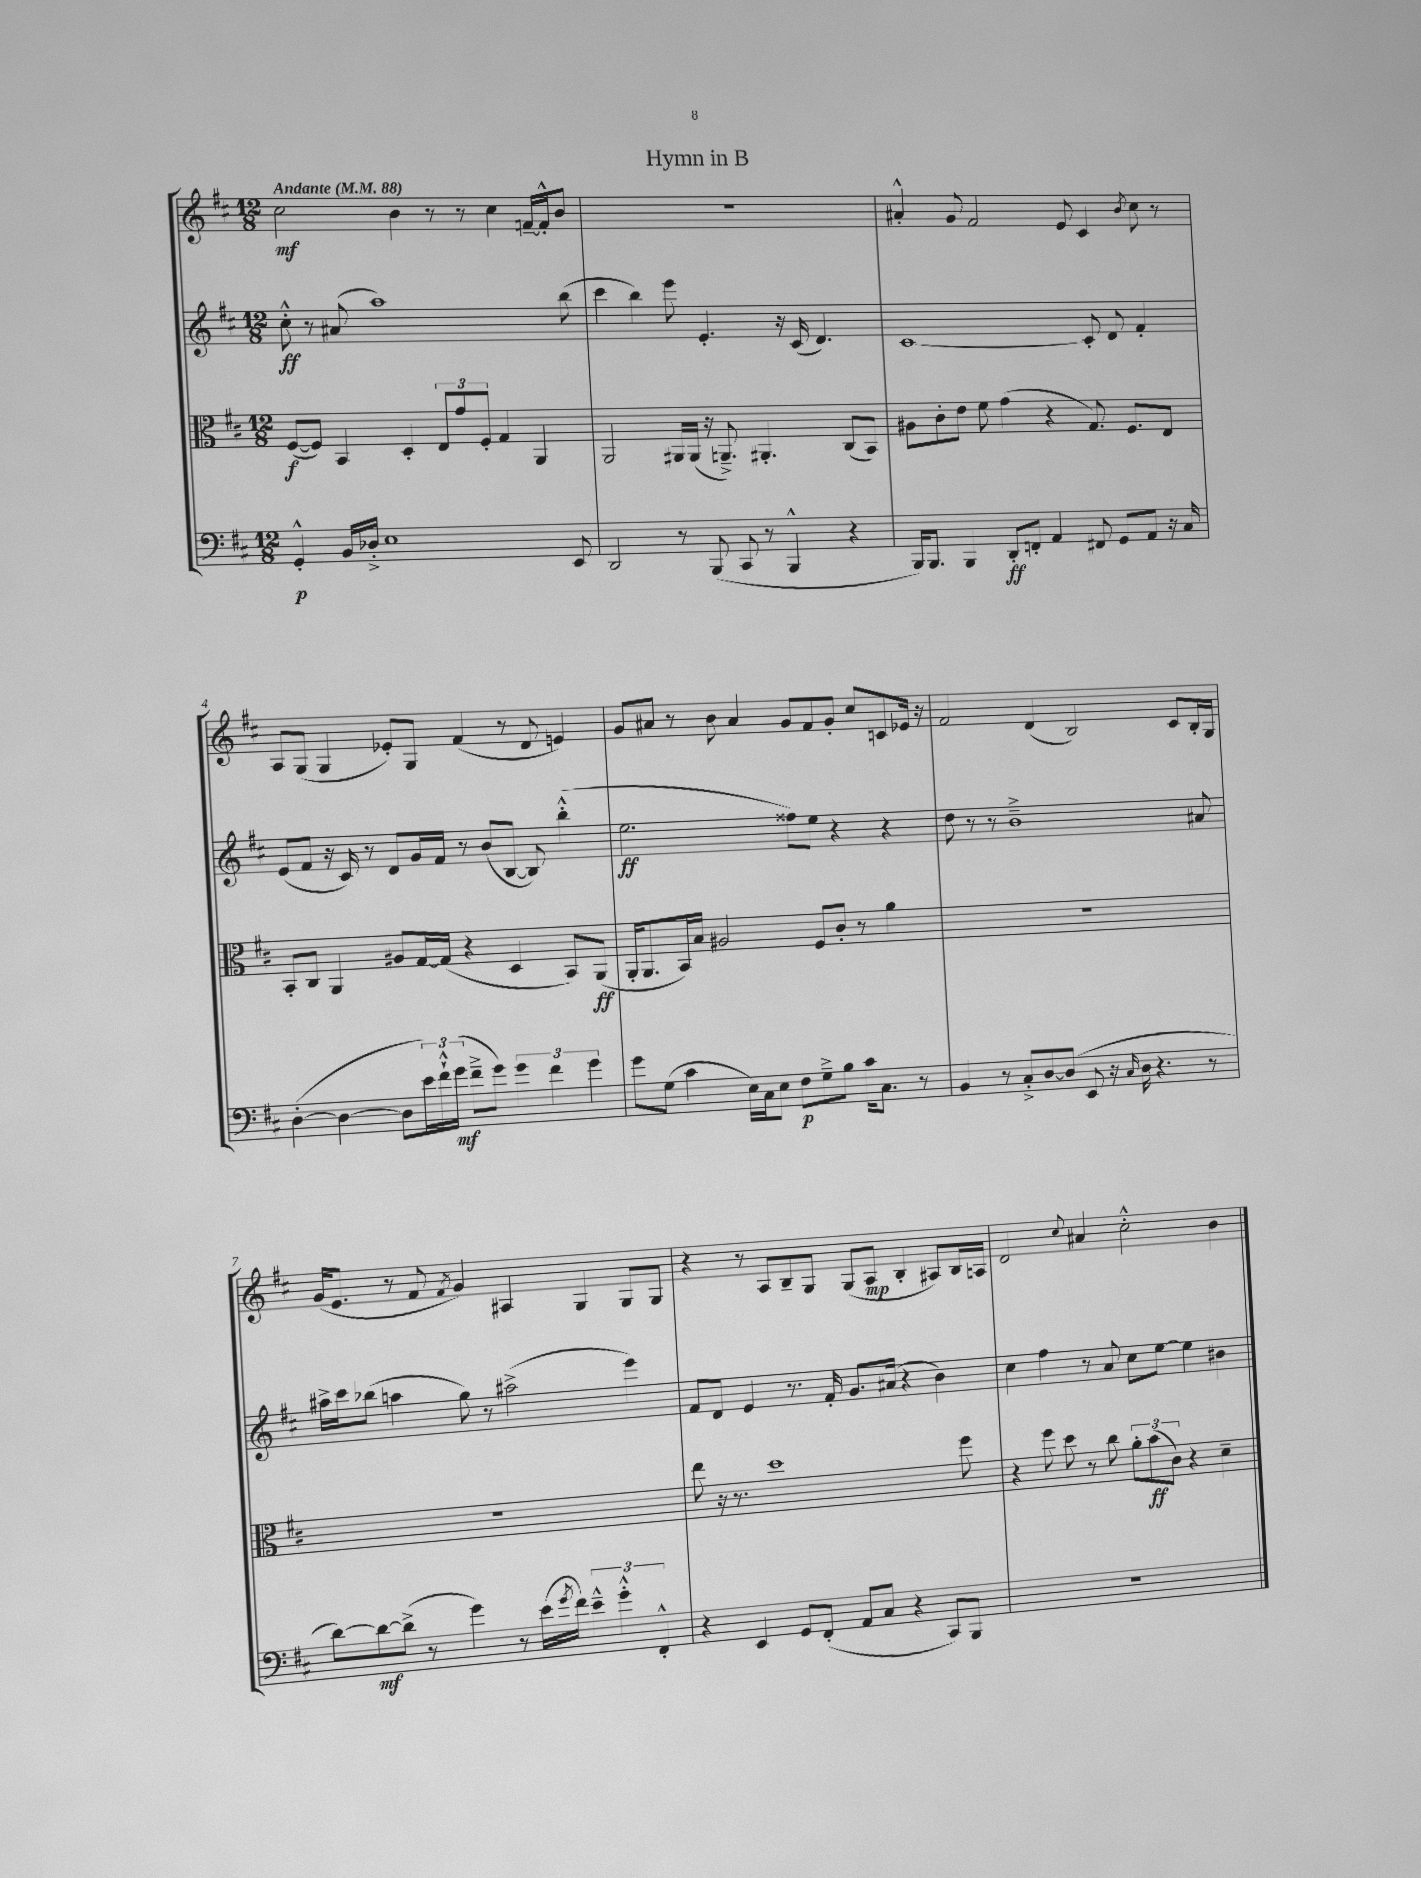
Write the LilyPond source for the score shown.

\header { title = "Hymn in B" }
<<
\new StaffGroup <<
\new Staff = "s0" {
    \clef treble \key d \major \numericTimeSignature \time 12/8 \tempo "Andante" 4 = 88
    cis''2\mf b'4 r8 r8 cis''4 f'16~-- f'16-.-^ b'8 |
    R1. |
    ais'4-.-^ g'8 fis'2 e'8 cis'4 \acciaccatura { b'8 } cis''8 r8 |
    a8 g8( g4 ees'8-.) g8 fis'4( r8 d'8 e'4) |
    g'8 ais'8 r8 b'8 ais'4 g'8 fis'8 g'8-. cis''8 c'8 ees'16 r16 |
    fis'2 d'4( b2) cis'8 b16-. g16 |
    g'16( e'8. r8 fis'8 \acciaccatura { fis'8 } g'4) ais4 g4 g8 g8 |
    r4 r8 a8 b8-- g8 g8( a8\mp b4-. ais8) b16 a16 |
    d'2 \appoggiatura { cis''8 } ais'4 cis''2-.-^ b'4 \bar "|." |
}
\new Staff = "s1" {
    \clef treble \key d \major \numericTimeSignature \time 12/8
    cis''8-.-^\ff r8 ais'8( a''1) b''8( |
    cis'''4 b''4) e'''8 e'4.-. r16 cis'16( d'4.) |
    cis'1~ cis'8-. d'8 fis'4-. |
    e'8( fis'8 r16 cis'16) r8 d'8 g'16 fis'16 r8 b'8( b8~ b8) b''4-.-^( |
    e''2.\ff fisis''8) e''8 r4 r4 |
    d''8 r8 r8 b'1---> ais'8 |
    ais''16-> cis'''16 bes''8( a''4 g''8) r8 ais''2->( e'''4) |
    fis'8 d'8 e'4 r8. fis'16-. g'8. ais'16( r4 b'4) |
    cis''4 fis''4 r8 a'8 cis''8 e''8~ e''4 bis'4 \bar "|." |
}
\new Staff = "s2" {
    \clef alto \key d \major \numericTimeSignature \time 12/8
    fis8~\f( fis8) b,4 d4-. \tuplet 3/2 { e8 g'8 fis8-. } g4 a,4 |
    a,2 ais,16 ais,16( r16 a,8.--->) ais,4.-. cis8( b,8) |
    ais8 cis'8-. e'8 fis'8 g'4( r4 g8.) fis8. e8 |
    b,8-. cis8 a,4 ais8 g16~ g16( r4 d4 b,8) a,8\ff( |
    a,16-. a,8. b,16) b16 ais2 fis8 cis'8-. r8 a'4 |
    R1. |
    R1. |
    e''8 r16 r8. d''1 fis''8 |
    r4 fis''8 d''8 r8 cis''8 \tuplet 3/2 { a'8-. b'8\ff( cis'8) } r4 d'4-- \bar "|." |
}
\new Staff = "s3" {
    \clef bass \key d \major \numericTimeSignature \time 12/8
    g,4-.-^\p b,16 des16-.-> e1 e,8 |
    d,2 r8 b,,8( cis,8 r8 b,,4-^ r4 |
    b,,16) b,,8. b,,4 d,8-.\ff f,8-. a,4 fis,8 g,8 a,8 r16 cis16 |
    d4~-.( d4~ d8 \tuplet 3/2 { e'16) fis'16-!-^ g'16\mf( } fis'8---> g'8) \tuplet 3/2 { g'4 fis'4 g'4 } |
    g'8 g8( cis'4 e16) cis16 e8 fis8\p g8---> b8 cis'16 cis8. r8 |
    b,4 r8 cis8-.-> d8~ d8( e,8 r16 \grace { cis16 } d16 r4. r8 |
    d'8~) d'8~\mf d'8->( r8 g'4) r8 e'16( \acciaccatura { g'8 } fis'16) \tuplet 3/2 { e'4---^ g'4-.-^ fis,4-.-^ } |
    r4 e,4 g,8 fis,8-.( a,8 cis8 r4 cis,8) b,,8 |
    R1. \bar "|." |
}
>>
>>
